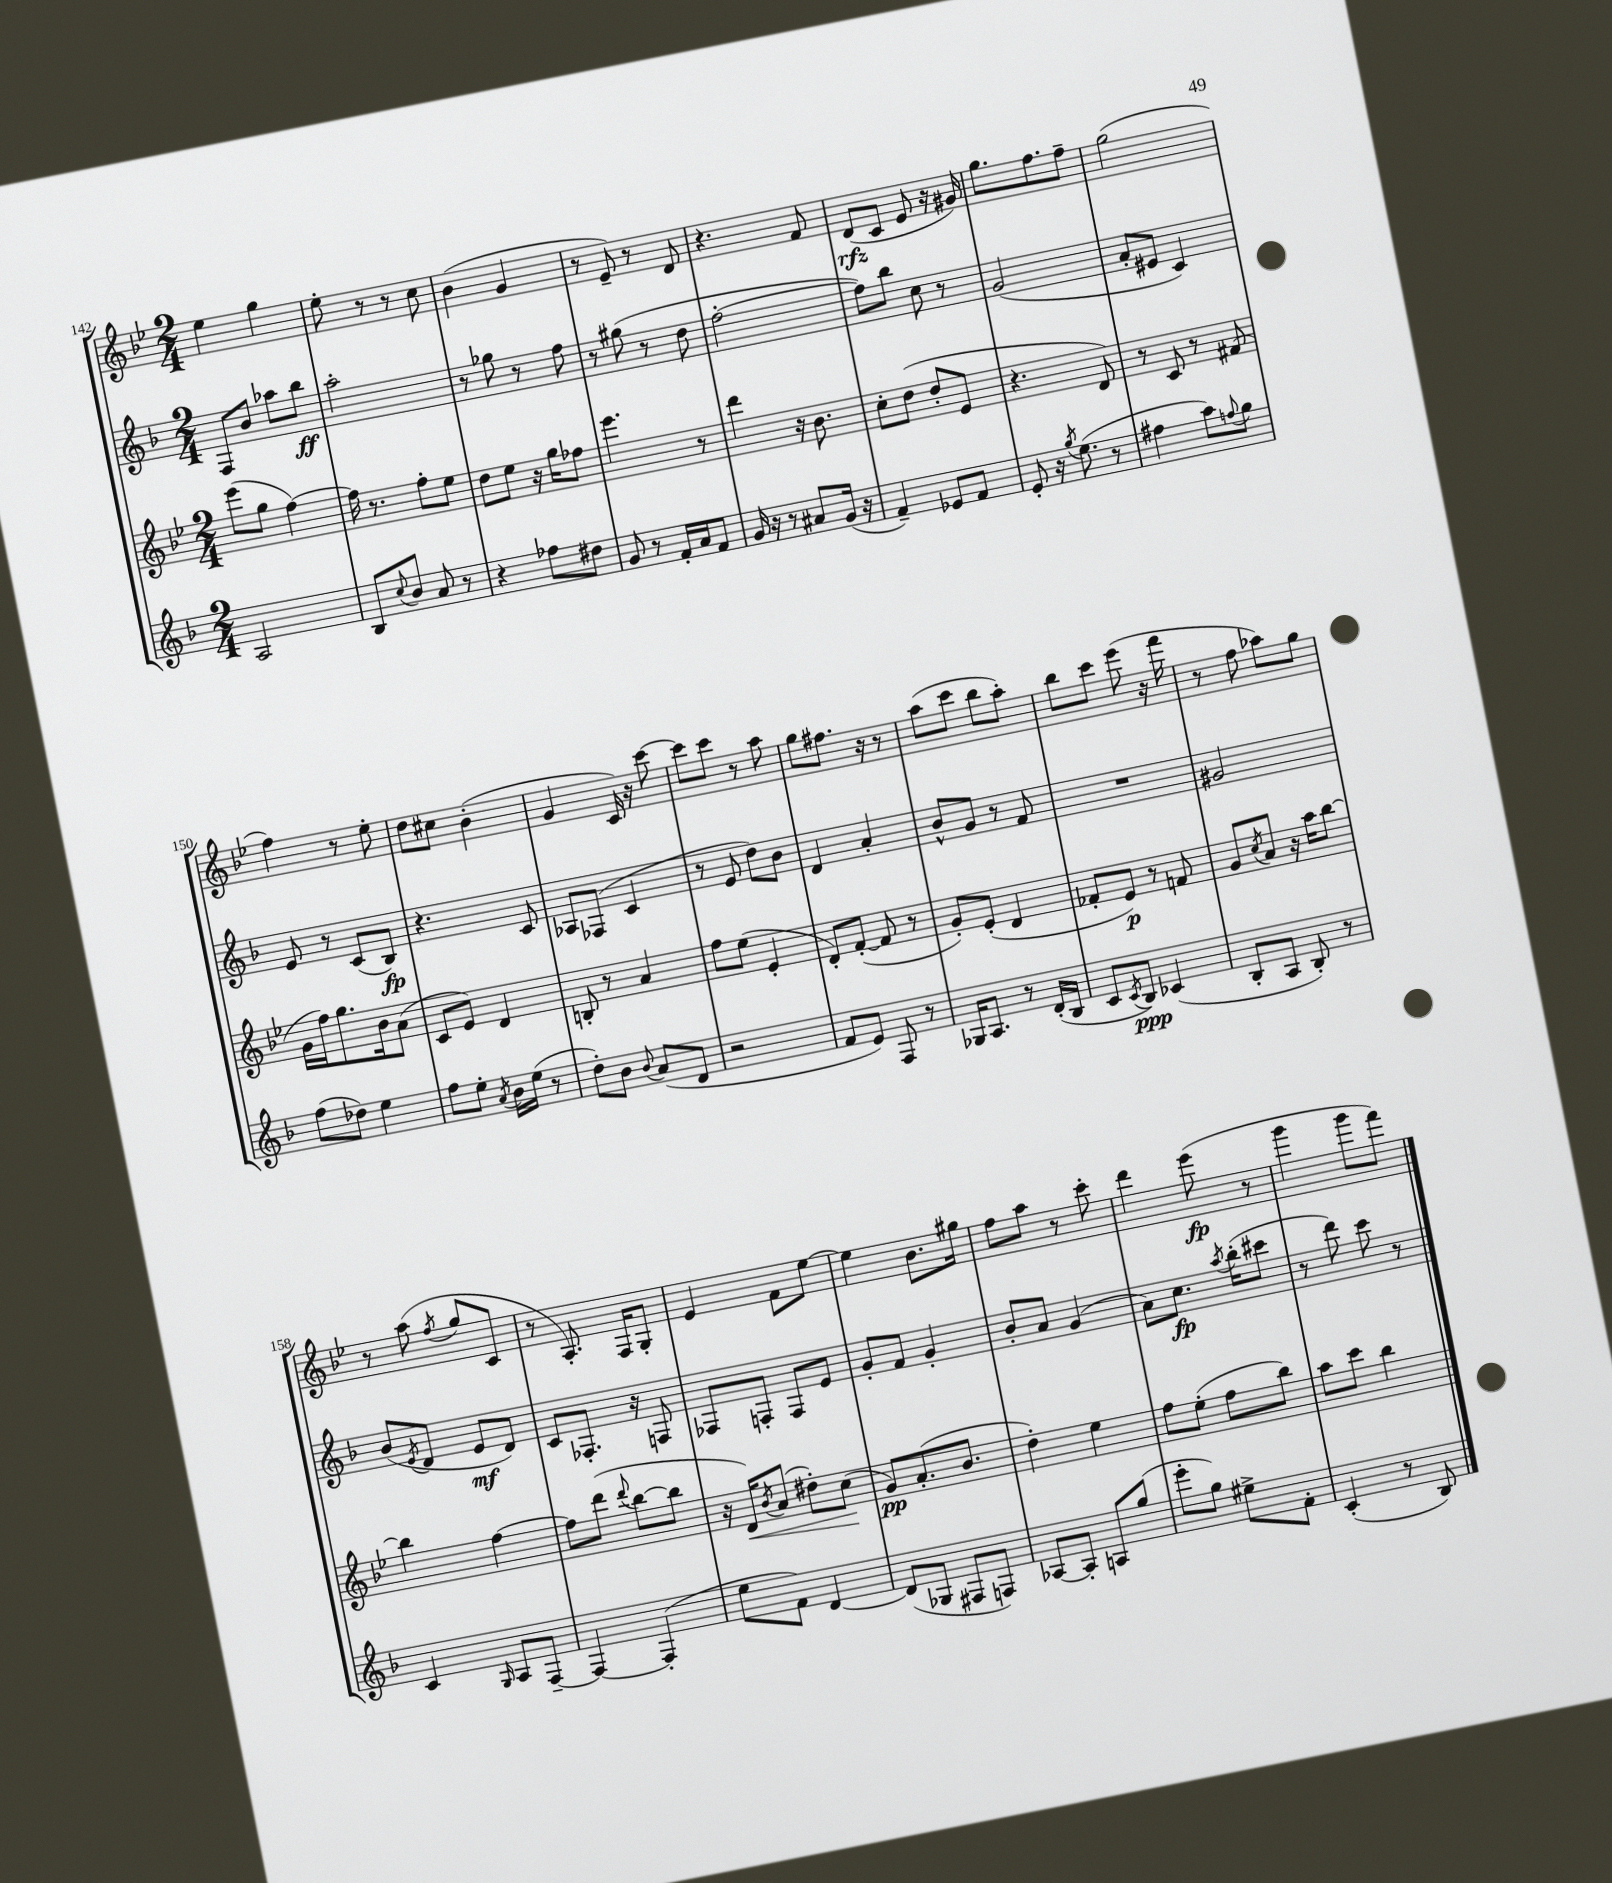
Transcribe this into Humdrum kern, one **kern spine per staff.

**kern	**kern	**kern	**kern
*staff4	*staff3	*staff2	*staff1
*clefG2	*clefG2	*clefG2	*clefG2
*k[b-]	*k[b-e-]	*k[b-]	*k[b-e-]
*M2/4	*M2/4	*M2/4	*M2/4
2A	(8eee-	8F	4ee-
.	8gg	8b-	.
.	[4ff)	8aa-	4gg
.	.	8bb-	.
=	=	=	=
8B-	16ff]	2aa'	8ee-'
.	8.r	.	.
8qqcc	.	.	.
8b-	.	.	8r
8a	8ff'	.	8r
8r	8ee-	.	8cc
=	=	=	=
4r	8dd	8r	(4b-
.	8ee-	8gg-	.
8ff-	16r	8r	4g
.	16gg	.	.
8dd#	8ff-	8ff	.
=	=	=	=
8g	4.eee-	8r	8r
8r	.	(8gg#	8e-~)
16f'	.	8r	8r
16a	.	.	.
8f	8r	8dd	8d
=	=	=	=
16g	4ddd	[2ff'	4.r
16r	.	.	.
8r	.	.	.
8a#	16r	.	.
.	8.b-	.	.
(16g	.	.	8f
16r	.	.	.
=	=	=	=
4f~)	8cc'	8ff])	(8d
.	(8dd	8bb-	8c
8e-	8dd'	8cc	8e-
8f	8e-	8r	16r
.	.	.	16g#)
=	=	=	=
8e'	4.r	(2g	8.gg
16r	.	.	.
8qgg	.	.	.
(8.ee	.	.	8.ff
8r	8d)	.	8ff~
=	=	=	=
4ff#	8r	8a'	(2gg
.	8c	8e#	.
8aa)	8r	4c)	.
8qqff	.	.	.
8gg	(8f#	.	.
=	=	=	=
(8ff	16g	8e	4ff)
.	16ff)	.	.
8dd-)	8.gg	8r	.
4ee	.	(8c	8r
.	16b-	.	.
.	(8a	8B-)	8ee-'
=	=	=	=
8ff	8c	4.r	8dd
8ee'	8e-)	.	8cc#
8qa	.	.	.
16b-	4d	.	(4b-'
(16ee	.	.	.
8r	.	8c	.
=	=	=	=
8dd')	8B'	8A-	4g
8b-	8r	(8F-	.
8qqb-	.	.	.
(8a	4a	4c	16c)
.	.	.	16r
8d	.	.	[8ccc
=	=	=	=
2r	8ff	8r	8ccc]
.	(8ee-	8e	8ccc
.	4e-'	8dd)	8r
.	.	8b-	8aa
=	=	=	=
8f	8d')	4d	8gg
8e)	([8f'	.	8.ff#
8F	8f]	4a'	.
.	.	.	16r
8r	8r	.	8r
=	=	=	=
16G-	8g')	8b-^^	(8aa
8.A	.	.	.
.	(8e-'	8g	8ccc
8r	4d	8r	8bb-
(16d'	.	8f	8aa')
16B-	.	.	.
=	=	=	=
8c	8f-'	2r	8bb-
8qc	.	.	.
8B-)	8e-)	.	8ccc
(4c-	8r	.	(8eee-
.	8f	.	16r
.	.	.	16fff
=	=	=	=
8B-'	8g	2g#	8r
.	8qcc	.	.
8A	8a	.	8ff
8B-')	16r	.	8aa-)
.	16aa	.	.
8r	[8bb-	.	8gg
=	=	=	=
4c	4bb-]	(8b-	8r
.	.	8qe	.
.	.	8d	(8aa
16qqG	.	.	8qff
8A	[4ff	8e	8gg
[8F~	.	8d)	8c
=	=	=	=
4F_	8ff]	8c	8r
.	(8ddd	8.F-'	8.A')
.	8qqddd	.	.
(4F']	[8bb-	.	.
.	.	16r	16F
.	8bb-]	8F	8G'
=	=	=	=
8ee	16r	8F-	4e-
.	16d)	.	.
.	8qb-	.	.
8f)	(8a	8F'	.
[4d	8dd#')	8F	8f
.	(8cc	8e	[8ee-
=	=	=	=
(8d]	8g)	8g'	4ee-]
8G-	(8.a'	8f	.
8F#	.	4g'	8.b-
.	8.b-	.	.
8F)	.	.	.
.	.	.	16gg#
=	=	=	=
[8A-	4dd')	8b-'	8ff
8A-']	.	8a	8aa
8A	4ee-	(4g	8r
(8gg	.	.	8ccc'
=	=	=	=
8eee'	8ff	8a)	4ddd
8gg)	(8ee-'	8.cc	.
8ee#^	8ff	.	(8eee-
.	.	8qaa	.
.	.	(16bb-'	.
8f'	8bb-)	8ccc#	8r
=	=	=	=
(4c'	8aa	8r	4ggg
.	8ccc	8ddd)	.
8r	4bb-	8ccc	8ggg
8B-)	.	8r	8fff)
==	==	==	==
*-	*-	*-	*-
